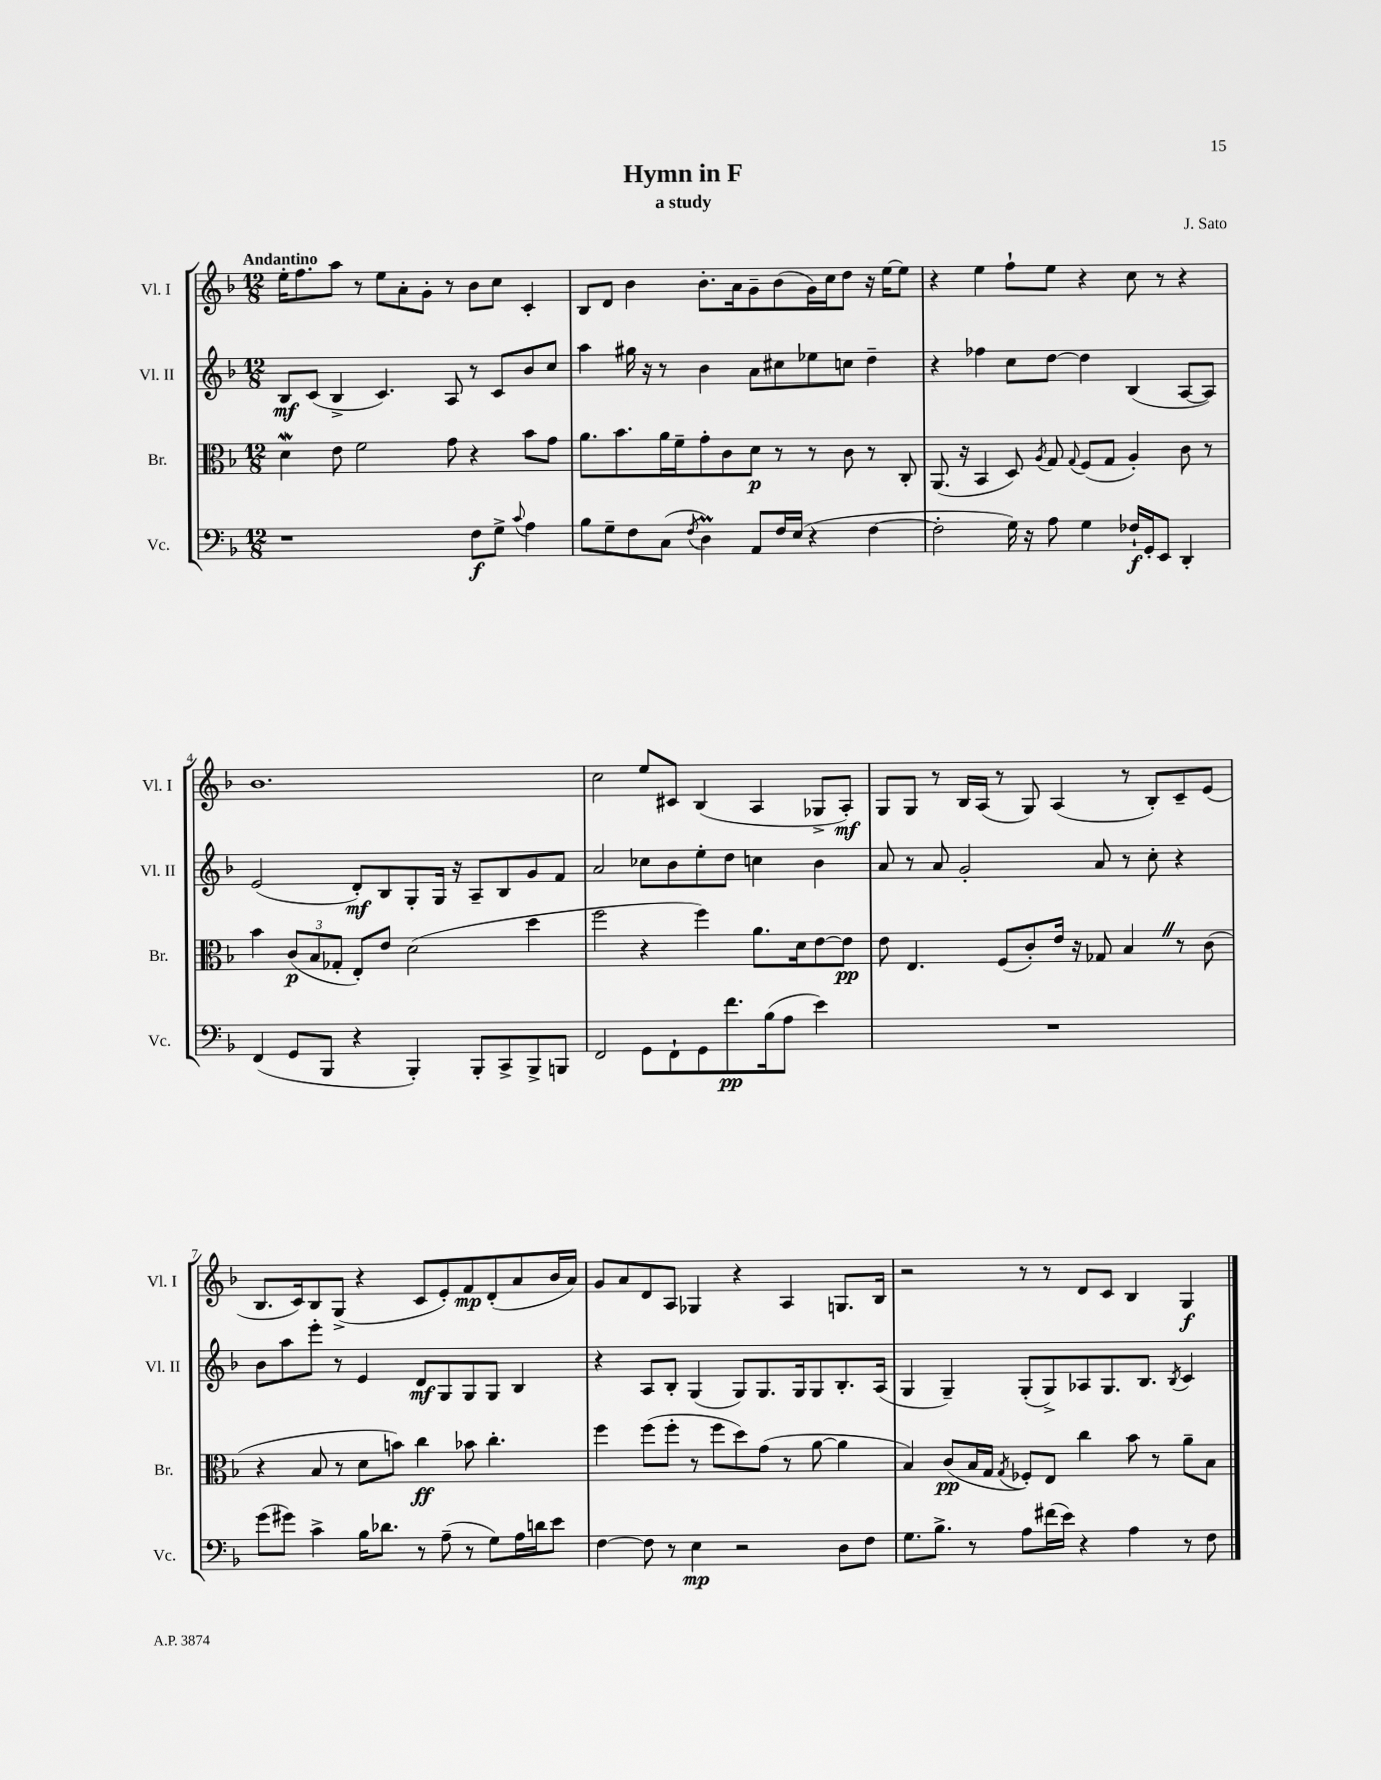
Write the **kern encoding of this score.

**kern	**kern	**kern	**kern
*staff4	*staff3	*staff2	*staff1
*clefF4	*clefC3	*clefG2	*clefG2
*k[b-]	*k[b-]	*k[b-]	*k[b-]
*M12/8	*M12/8	*M12/8	*M12/8
1r	4d	8B-	16ee'
.	.	.	8.ff
.	.	(8c	.
.	8e	4B-^	8aa
.	2f	.	8r
.	.	4.c)	8ee
.	.	.	8a'
.	.	.	8g'
.	8g	8A	8r
8F	4r	8r	8b-
8G^	.	8c	8cc
8qqc	.	.	.
4A	8b-	8b-	4c'
.	8g	8cc	.
=	=	=	=
8B-	8.a	4aa	8B-
8G~	.	.	8d
.	8.b-	.	.
8F	.	16gg#	4b-
.	.	16r	.
(8C	16a	8r	.
.	16f~	.	.
8qF	.	.	.
4D)	8g'	4b-	8.b-'
.	8c	.	.
.	.	.	16a
8AA	8d	8a	8g~
16F	8r	8cc#	(8b-
(16E	.	.	.
4r	8r	8ee-	16g)
.	.	.	16cc
.	8c	8cc	8dd
[4F	8r	4dd~	16r
.	.	.	[16ee
.	8C'	.	8ee]
=	=	=	=
2F']	(8.AA	4r	4r
.	16r	.	.
.	4BB-	4ff-	4ee
16G)	8D)	8cc	8ff`
16r	.	.	.
.	8qA	.	.
8A	8G	[8dd	8ee
.	8qqG	.	.
4G	(8F	4dd]	4r
.	8G	.	.
16F-`	4A')	(4B-	8cc
16GG'	.	.	.
8EE	.	.	8r
4DD'	8c	[8A	4r
.	8r	8A])	.
=	=	=	=
(4FF	4b-	(2e	1.b-
8GG	(12c	.	.
.	12B-	.	.
8BBB-	.	.	.
.	12G-'	.	.
4r	8E')	8d')	.
.	8e	8B-	.
4BBB-')	(2d	8G'	.
.	.	16G	.
.	.	16r	.
8BBB-'	.	8A~	.
8CC^	.	8B-	.
8BBB-^	4dd	8g	.
8BBB	.	8f	.
=	=	=	=
2FF	2ff	2a	2cc
8GG	4r	8cc-	8ee
8FF`	.	8b-	8c#
8GG	4ff)	8ee'	(4B-
8.f	.	8dd	.
.	8.a	4cc	4A
(16B-	.	.	.
8A	.	.	.
.	16d	.	.
4e)	[8e	4b-	8G-^
.	8e]	.	8A')
=	=	=	=
1.r	8e	8a	8G
.	4.E	8r	8G
.	.	8a	8r
.	.	2g'	16B-
.	.	.	(16A
.	(8F	.	8r
.	8c')	.	8G)
.	16e	.	(4A
.	16r	.	.
.	8G-	8a	.
.	4B-	8r	8r
.	.	8cc'	8B-')
.	8r	4r	8c~
.	(8c	.	(8e
=	=	=	=
(8g	4r	8b-	8.B-
8g#)	.	8aa	.
.	.	.	16c)
4c^	8B-	8eee'	8B-
.	8r	8r	(8G^
16B-	8d	4e	4r
8.d-	.	.	.
.	8b)	.	.
8r	4cc	8d	8c
(8A~	.	8G	8e')
8r	8b-	8G	8f
8G)	4.cc'	8G	(8d'
16A	.	4B-	8a
16d	.	.	.
8e	.	.	16b-
.	.	.	16a)
=	=	=	=
[4F	4ff	4r	8g
.	.	.	8a
8F]	(8ff	8A	8d
8r	8ff'	8B-'	8A
4E	8r	(4G	4G-
.	8ff	.	.
2r	8dd)	8G)	4r
.	(8g	8.G	.
.	8r	.	4A
.	.	16G	.
.	[8a	8G	.
8D	4a]	8.B-'	8.G
8F	.	.	.
.	.	(16A	16B-
=	=	=	=
8.G	4B-)	4G	2r
8.B-^	.	.	.
.	(8c	4G~)	.
8r	16B-	.	.
.	16G	.	.
.	8qG	.	.
8A	8F-')	(8G'	8r
(16f#	8E	8G^)	8r
16e)	.	.	.
4r	4cc	8A-	8d
.	.	8.G	8c
4A	8b-	.	4B-
.	.	8.B-	.
.	8r	.	.
.	.	8qB-	.
8r	8a~	4c	4G
8F	8B-	.	.
==	==	==	==
*-	*-	*-	*-
